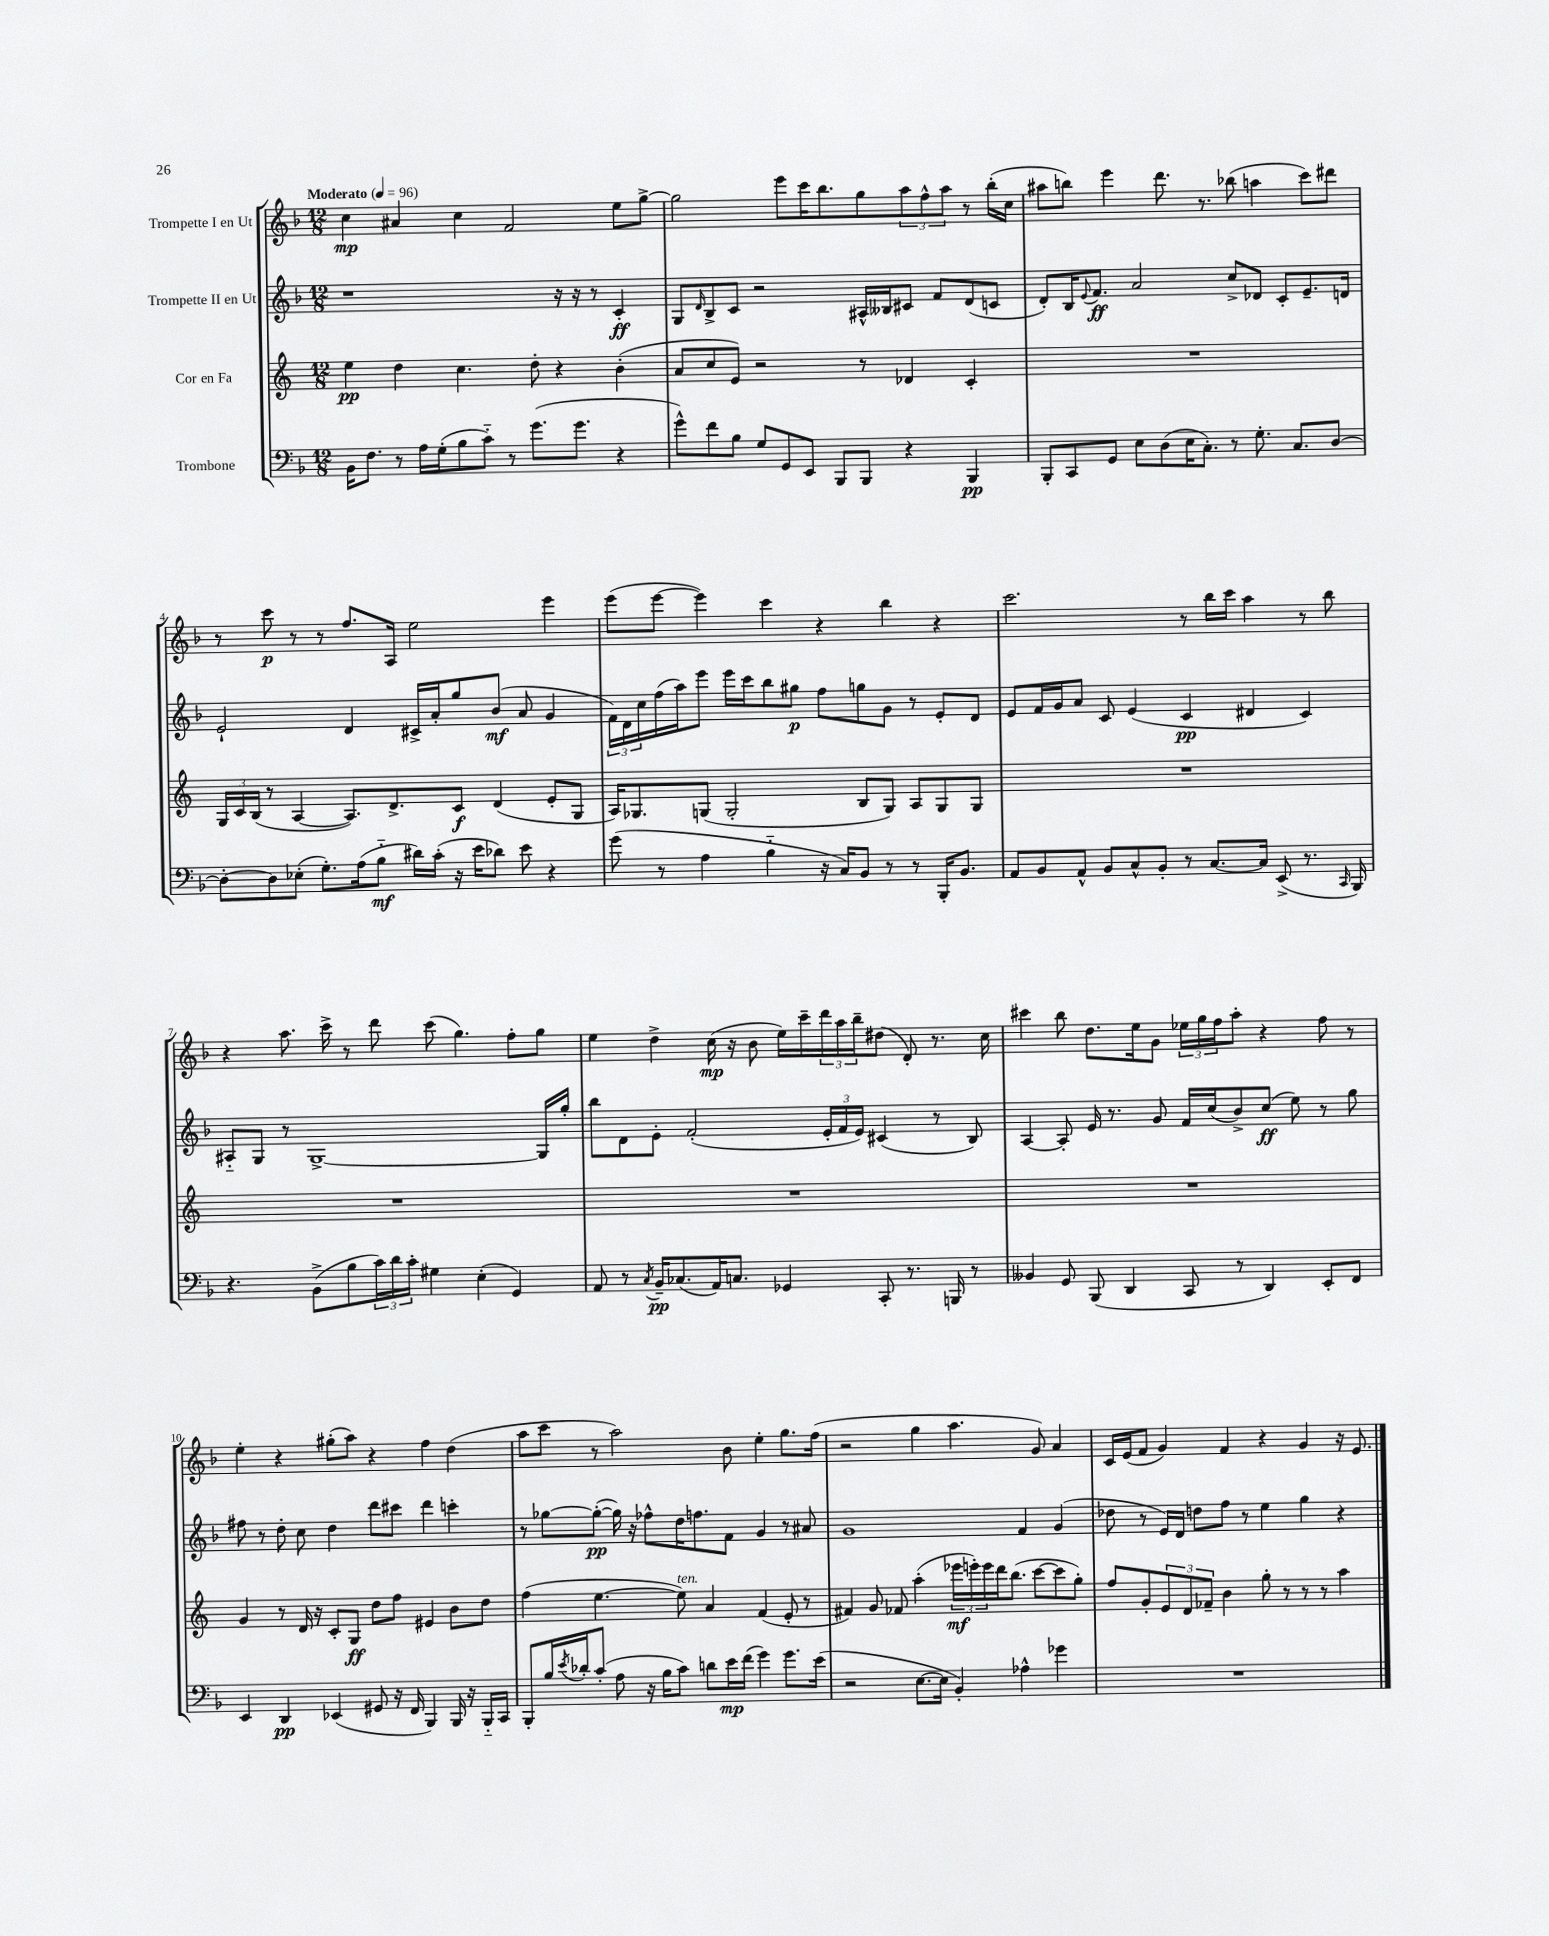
<<
\new StaffGroup <<
\new Staff = "s0" \with { instrumentName = "Trompette I en Ut" } {
    \clef treble \key f \major \numericTimeSignature \time 12/8 \tempo "Moderato" 4 = 96
    c''4\mp ais'4 c''4 f'2 e''8 g''8~-> |
    g''2 e'''8 c'''16 bes''8. g''8 \tuplet 3/2 { a''8 f''8-^ a''8 } r8 bes''16-.( c''16 |
    ais''8 b''8) e'''4 d'''8. r8. bes''8( a''4 c'''8) dis'''8 |
    r8 c'''8\p r8 r8 f''8. a16 e''2 e'''4 |
    e'''8( e'''8~ e'''4) c'''4 r4 bes''4 r4 |
    c'''2. r8 bes''16 c'''16 a''4 r8 bes''8 |
    r4 a''8. c'''16-> r8 d'''8 c'''8( g''4.) f''8-. g''8 |
    e''4 d''4-> c''16\mp( r16 bes'8 e''16) c'''16-- \tuplet 3/2 { d'''16 a''16 bes''16-- } dis''8( d'8-.) r8. c''16 |
    cis'''4 bes''8 d''8. e''16 g'8 \tuplet 3/2 { ees''16 g''16 f''16 } a''8-. r4 f''8 r8 |
    e''4-. r4 gis''8-.( a''8) r4 f''4 d''4( |
    a''8 c'''8 r8 a''2) bes'8 e''4-. g''8. f''16( |
    r2 g''4 a''4. g'8) a'4 |
    c'16 e'16( f'8 g'4) f'4 r4 g'4 r16 e'8. \bar "|." |
}
\new Staff = "s1" \with { instrumentName = "Trompette II en Ut" } {
    \clef treble \key f \major \numericTimeSignature \time 12/8
    r1 r16 r16 r8 c'4-.\ff |
    g8 \grace { d'16 } bes8-> c'8 r2 ais16-^ beses16 cis'8 f'8 d'8( c'8 |
    d'8-.) bes16 \appoggiatura { e'8 } f'8.\ff a'2 c''8-> des'8 c'8-. e'8.-- d'16 |
    e'2-! d'4 cis'16-> a'16-. g''8 bes'8\mf( a'8 g'4 |
    \tuplet 3/2 { f'16) d'16 c''16 } f''16( a''16) e'''8 e'''16 c'''16 bes''8 gis''8\p f''8 g''8 g'8 r8 e'8-. d'8 |
    e'8 f'16 g'16 a'8 c'8 e'4( c'4\pp dis'4 c'4) |
    ais8-_ g8 r8 g1~-> g16 g''16-. |
    bes''8 d'8 e'8-. f'2-.( \tuplet 3/2 { e'16-. f'16 e'16) } cis'4( r8 bes8) |
    a4~ a8-. e'16 r8. g'8 f'16 c''16( bes'8->) c''8\ff( e''8) r8 g''8 |
    fis''8 r8 d''8-. c''8 d''4 d'''8 cis'''8 d'''4 c'''4-. |
    r8 ges''8~ ges''8~-.\pp( ges''16) r16 fes''8-^ d''16 f''8. f'8 g'4 r8 ais'8 |
    g'1 f'4 g'4( |
    des''8 r8 e'16) d'16 d''8 f''8 r8 e''4 g''4 r4 \bar "|." |
}
\new Staff = "s2" \with { instrumentName = "Cor en Fa" } {
    \clef treble \key c \major \numericTimeSignature \time 12/8
    e''4\pp d''4 c''4. d''8-. r4 b'4-.( |
    a'8 c''8 e'8) r2 r8 des'4 c'4-. |
    R1. |
    \tuplet 3/2 { g16 c'16 b16( } r8 a4~ a8.) d'8.-> c'8\f d'4( e'8-. g8 |
    a16) ges8. g8( g2-. b8 g8) a8 g8 g8 |
    R1. |
    R1. |
    R1. |
    R1. |
    g'4 r8 d'16 r16 c'8-. g8\ff d''8 f''8 eis'4 b'8 d''8 |
    f''4( e''4.~ e''8^\markup { \italic "ten." }) a'4 f'4( e'8-. r8 |
    fis'4) g'8 fes'8 a''4-.( \tuplet 3/2 { ees'''16\mf e'''16-.) e'''16 } d'''16 b''8.( c'''8~ c'''8 g''8-.) |
    f''8 g'8-. \tuplet 3/2 { e'8 d'8 fes'8-- } b'4 g''8-. r8 r8 r8 a''4 \bar "|." |
}
\new Staff = "s3" \with { instrumentName = "Trombone" } {
    \clef bass \key f \major \numericTimeSignature \time 12/8
    bes,16 f8. r8 a16 g16-.( bes8 c'8-_) r8 g'8.( g'8. r4 |
    g'8-^) f'8 bes8 g8 g,8 e,8 bes,,8 bes,,8 r4 bes,,4\pp |
    bes,,8-. c,8 g,8 e8 d8( e16 c8.-.) r8 g8.-. c8. d8~ |
    d8~-. d8 ees8-.( g8.-.) a16( bes8-_\mf dis'16) c'16-.( r16 e'16 des'8) e'8 r4 |
    g'8( r8 a4 bes4-_ r16 c16) bes,8 r8 r8 bes,,16-. bes,8. |
    a,8 bes,8 a,8-^ bes,8 c8-^ bes,8-. r8 c8.~ c16 e,8->( r8. \grace { c,16 } bes,,16) |
    r4. bes,8->( bes8 \tuplet 3/2 { c'16) d'16 c'16-. } gis4 e4-.( g,4) |
    a,8 r8 \acciaccatura { c8 } bes,16--\pp ces8.( a,16) c8. ges,4 c,8-. r8. b,,16 r8 |
    beses,4 g,8 bes,,8( d,4 c,8 r8 d,4) e,8-. f,8 |
    e,4 d,4\pp ees,4( gis,8 r16 f,16 bes,,4) bes,,16 r16 bes,,16-_ c,16 |
    bes,,8-. bes16 \acciaccatura { e'8 } des'16-. c'8-.( a8 r16 bes16 c'8) d'8 e'16\mp f'16( g'4) g'8. e'16( |
    r2 e8.~ e16 bes,4-.) aes4-^ ges'4 |
    R1. \bar "|." |
}
>>
>>
